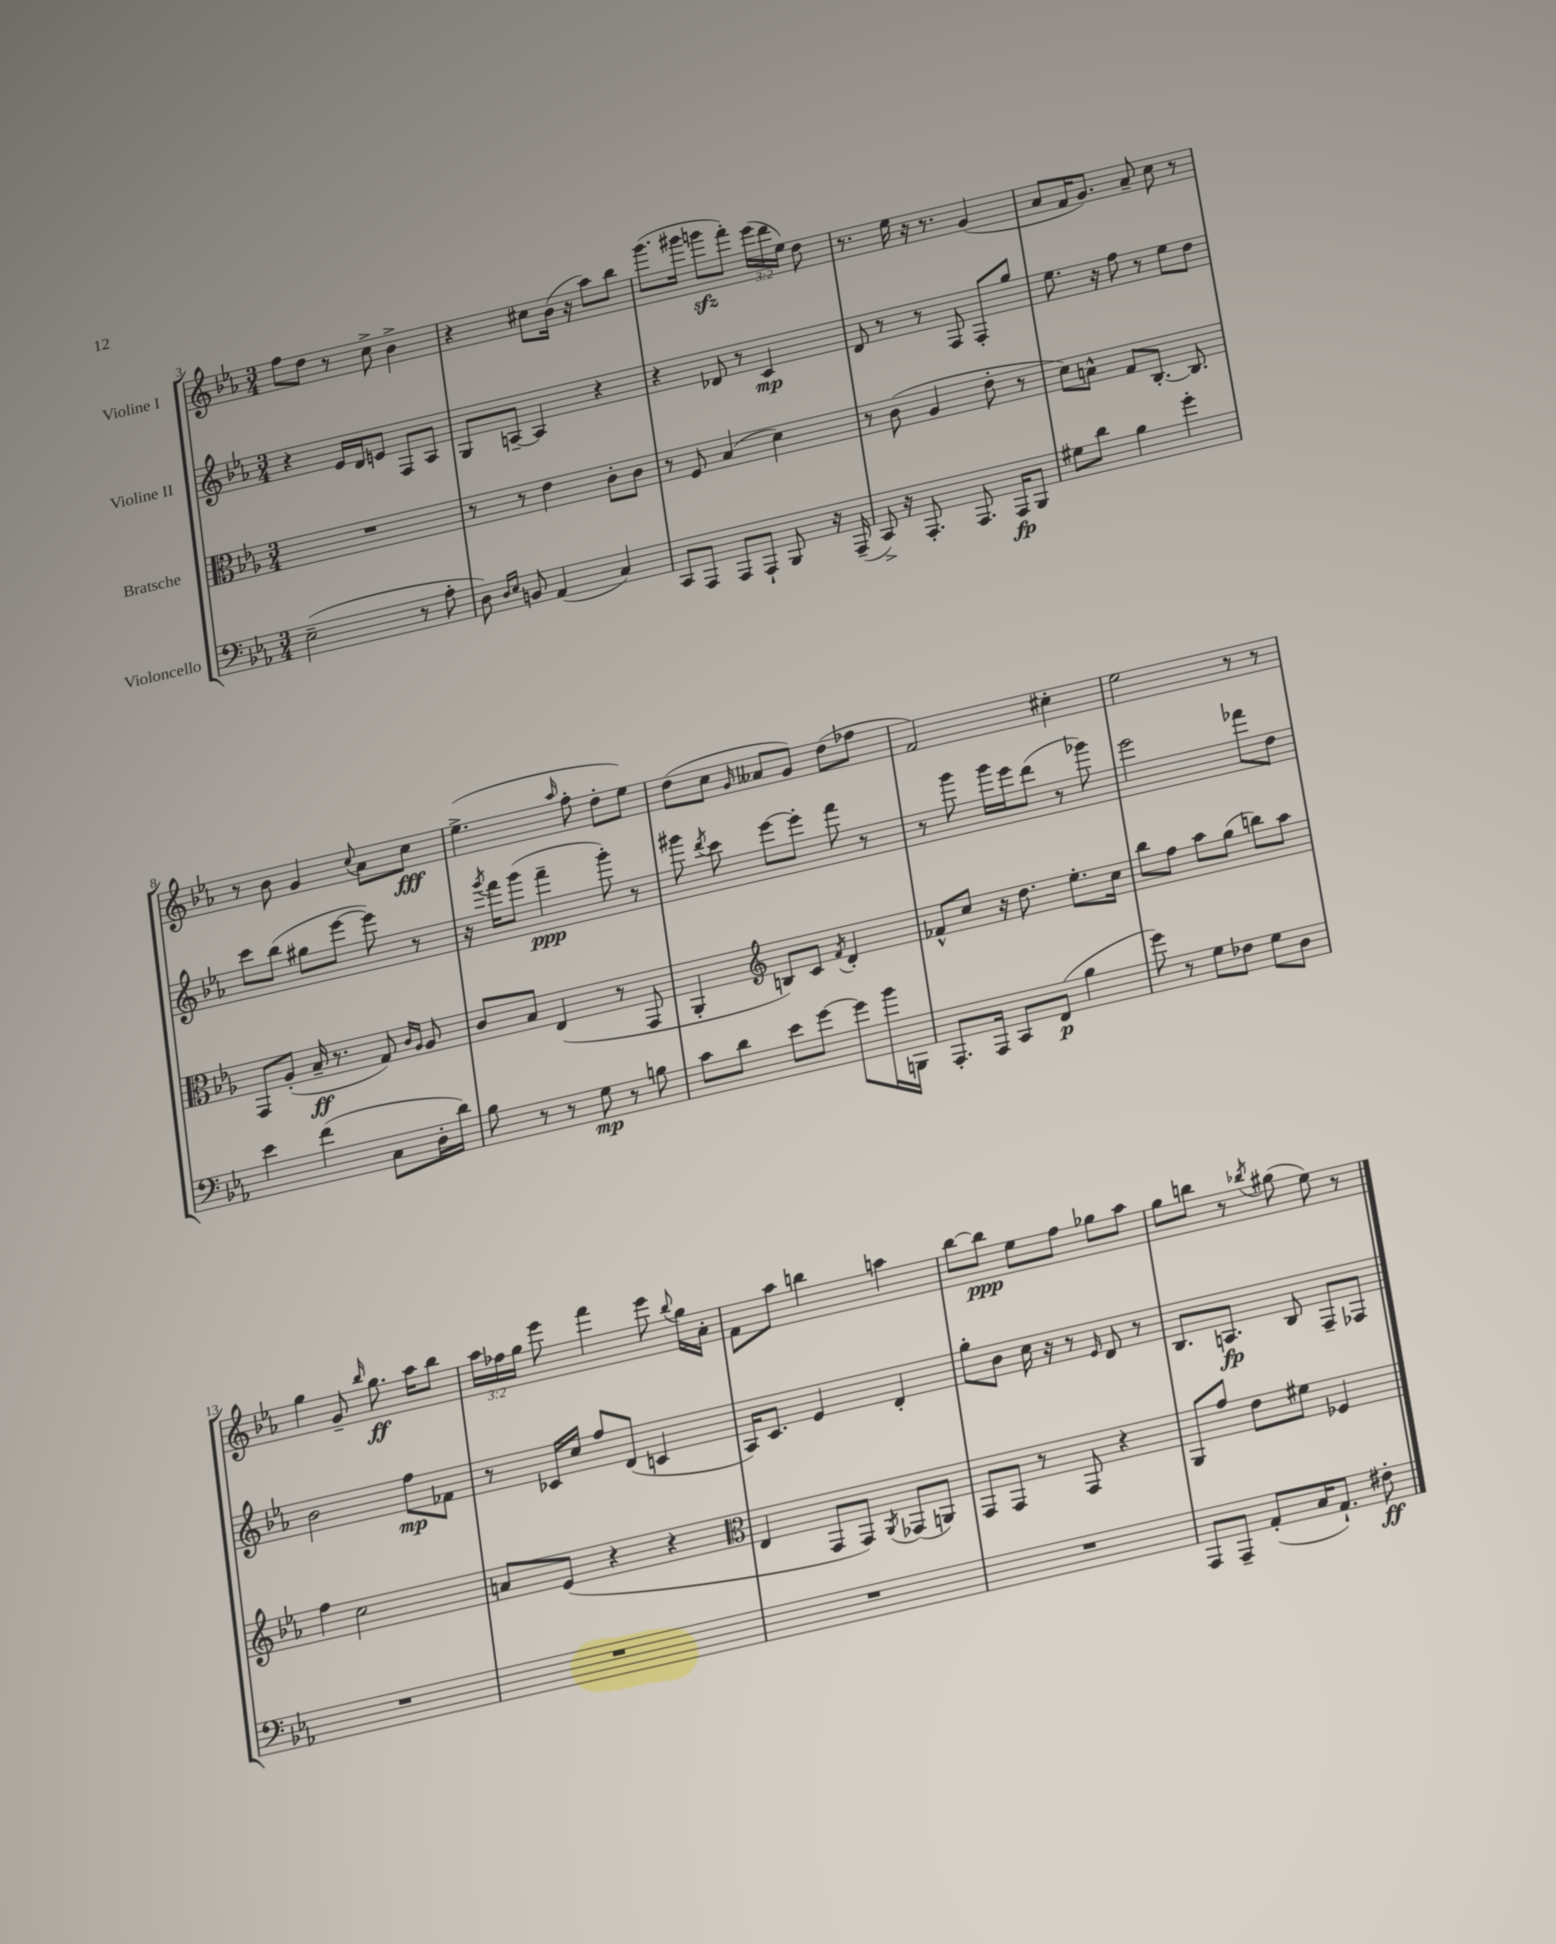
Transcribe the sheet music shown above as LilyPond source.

<<
\new StaffGroup <<
\new Staff = "s0" \with { instrumentName = "Violine I" } {
    \clef treble \key ees \major \numericTimeSignature \time 3/4 \override Staff.TupletNumber.text = #tuplet-number::calc-fraction-text
    \autoBeamOff f''8[ d''8] r8 c''8-> bes'4-> |
    r4 cis''8[ bes'16]( r16 aes''8[) bes''8] |
    g'''8.[( gis'''16] g'''8[\sfz f'''8]-.) \tuplet 3/2 { ees'''16[( d'''16 ees''16]) } d''8 |
    r8. ees''16 r16 r8. g'4( |
    aes'8[ f'16 g'8.]) aes'8-- c''8 r8 |
    r8 bes'8 g'4 \appoggiatura { c''8 } aes'8[ c''8]\fff |
    ees''4.->( \grace { aes''16 } f''8-. d''8[-. ees''8]) |
    d''8[( c''8] \grace { g'16 } aeses'8[ g'8]) d''8[( fes''8] |
    f'2) cis''4-. |
    ees''2 r8 r8 |
    g''4 g'8-- \grace { bes''16 } g''8.\ff aes''16[ bes''8] |
    \tuplet 3/2 { aes''16[ fes''16 g''16] } ees'''8 f'''4 ees'''8 \appoggiatura { bes''8 } g''16[ aes'16]-. |
    f'8[ aes''8] b''4 a''4 |
    bes''8[~ bes''8]\ppp ees''8[ f''8] ges''8[ aes''8] |
    g''8[ b''8] r8 \acciaccatura { bes''8 } gis''8( ees''8) r8 \bar "|." |
}
\new Staff = "s1" \with { instrumentName = "Violine II" } {
    \clef treble \key ees \major \numericTimeSignature \time 3/4
    \autoBeamOff r4 ees'16[ d'16 e'8] f8[ aes8] |
    g8[ a8]~-- a4 r4 |
    r4 des'8 r8 c'4\mp |
    d'8 r8 r8 f8 f8[-. g''8] |
    ees''8. r16 f''8 r8 ees''8[ d''8] |
    c'''8[ bes''8]( gis''8[ ees'''8]~ ees'''8) r8 |
    r16 \acciaccatura { g'''8 } f'''16[ g'''8]( f'''4--\ppp g'''8-.) r8 |
    gis'''8 \acciaccatura { d'''8 } c'''8 ees'''8[~ ees'''8]-. f'''8 r8 |
    r8 g'''8 g'''16[ ees'''16 d'''8]( r8 ges'''8) |
    ees'''2 fes'''8[ d''8] |
    bes'2 f''8[\mp fes'8] |
    r8 ces'16[ c''16] f''8[ d'8]( c'4 |
    aes16[) c'8.] ees'4 d'4-. |
    g''8[-. bes'8] c''16 r16 r8 \grace { ees'16 } d'8 r8 |
    bes8.[ a8.]\fp bes8 f8[-- fes8] \bar "|." |
}
\new Staff = "s2" \with { instrumentName = "Bratsche" } {
    \clef alto \key ees \major \numericTimeSignature \time 3/4
    \autoBeamOff R2. |
    r8 r8 ees'4 c'8[-. c'8] |
    r8 f8 bes4( d'4) |
    r8 c'8( aes4 ees'8-. r8 |
    d'8[) b8]-^ g8[ c8.]~-. c8. |
    g,8[ aes8]-.( bes16--\ff r8. g8) \grace { c'16[ aes16] } aes8 |
    c'8[ bes8] ees4( r8 g,8 |
    aes,4-. \clef treble b8[) c'8] \acciaccatura { f'8 } d'4-. |
    fes'8[-^ c''8] r16 d''8. ees''8.[-. c''16] |
    bes''8[ f''8] aes''8[ g''8]( b''8[) aes''8] |
    f''4 c''2 |
    a'8[ ees'8]( r4 r4 |
    \clef alto ees4 g,8[ g,8]) \acciaccatura { aes,8 } ges,8[( a,8]) |
    g,8[ g,8] r8 g,8 r4 |
    aes,8[ g'8] ees'8[ fis'8] fes4 \bar "|." |
}
\new Staff = "s3" \with { instrumentName = "Violoncello" } {
    \clef bass \key ees \major \numericTimeSignature \time 3/4
    \autoBeamOff ees2--( r8 aes8-. |
    d8) \grace { d16[ ees16] } b,8 aes,4( c4) |
    c,8[ aes,,8] aes,,8[ aes,,8]-! bes,,8 r16 aes,,16--( |
    c,8->) r16 aes,,8.-. aes,,8. aes,,16[\fp bes,,8] |
    gis8[ d'8] bes4 g'4-. |
    ees'4 f'4( c8[ d16-. d'16]) |
    bes8 r8 r8 g8\mp r8 b8 |
    c'8[ d'8] ees'8[ g'8]~ g'8[ bes'16 b,,16] |
    aes,,8.[-. aes,,16] c,8[ f,8]\p( bes4 |
    g'8) r8 g8[ fes8] g8[ d8] |
    R2. |
    R2. |
    R2. |
    R2. |
    aes,,8[ aes,,8]-- aes,8[-.( c16 aes,8.]-!) fis8-.\ff \bar "|." |
}
>>
>>
\layout { \context { \Score currentBarNumber = #3 } }
